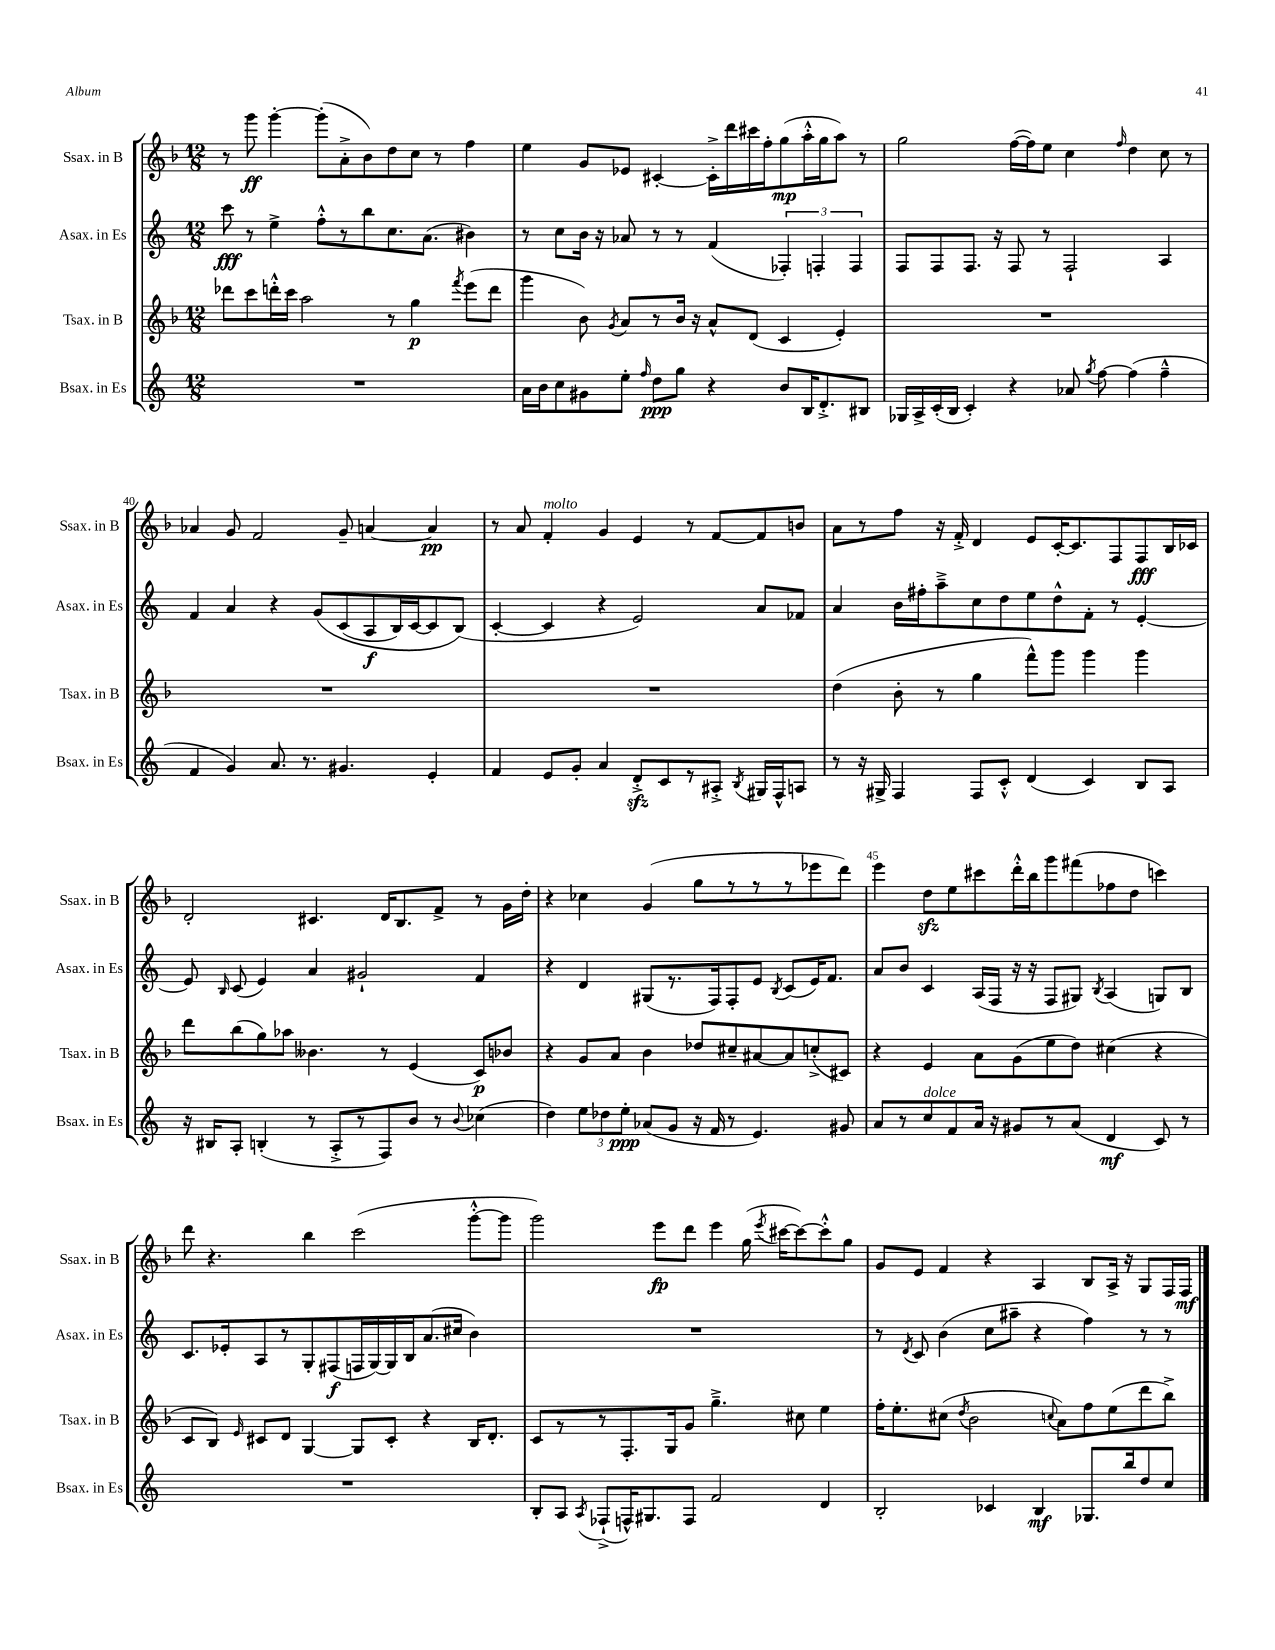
<<
\new StaffGroup <<
\new Staff = "s0" \with { instrumentName = "Ssax. in B" shortInstrumentName = "Ssax. in B" } {
    \clef treble \key f \major \numericTimeSignature \time 12/8
    \autoBeamOff r8 g'''8\ff g'''4~-. g'''8[-.( a'8-.-> bes'8) d''8 c''8] r8 f''4 |
    e''4 g'8[ ees'8] cis'4~-. cis'16[-.-> d'''16 cis'''16 f''16-. g''8\mp( a''16-.-^ g''16 a''8]) r8 |
    g''2 f''16[~( f''16) e''8] c''4 \grace { f''16 } d''4 c''8 r8 |
    aes'4 g'8 f'2 g'8-- a'4~ a'4\pp |
    r8 a'8 f'4-.^\markup { \italic "molto" } g'4 e'4 r8 f'8[~ f'8 b'8] |
    a'8[ r8 f''8] r16 f'16-.-> d'4 e'8[ c'16~-. c'8. f8 f8\fff bes16 ces'16] |
    d'2-. cis'4. d'16[ bes8. f'8]-> r8 g'16[ d''16]-. |
    r4 ces''4 g'4( g''8[ r8 r8 r8 ees'''8 d'''8]) |
    e'''4 d''8[\sfz e''8 cis'''8 d'''16-.-^ bes''16 g'''8 fis'''8( fes''8 d''8] c'''4) |
    d'''8 r4. bes''4 c'''2( g'''8[~-.-^ g'''8] |
    g'''2) e'''8[\fp d'''8] e'''4 g''16( \acciaccatura { e'''8 } cis'''16[~ cis'''8~) cis'''8-.-^ g''8] |
    g'8[ e'8] f'4 r4 a4 bes8[ a16]-> r16 g8[ f16 f16]\mf \bar "|." |
}
\new Staff = "s1" \with { instrumentName = "Asax. in Es" shortInstrumentName = "Asax. in Es" } {
    \clef treble \key c \major \numericTimeSignature \time 12/8
    \autoBeamOff c'''8\fff r8 e''4-> f''8[-.-^ r8 b''8 c''8. a'8.]( bis'4) |
    r8 c''8[ b'16] r16 aes'8 r8 r8 f'4( \tuplet 3/2 { fes4-.) f4-. f4 } |
    f8[ f8 f8.] r16 f8 r8 f2-! a4 |
    f'4 a'4 r4 g'8[\( c'8( a8\f b16) c'16~ c'8 b8](\) |
    c'4~-. c'4 r4 e'2) a'8[ fes'8] |
    a'4 b'16[ fis''16-. a''8---> c''8 d''8 e''8 d''8-^ f'8]-. r8 e'4~-. |
    e'8 \grace { b16 } c'8( e'4) a'4 gis'2-! f'4 |
    r4 d'4 gis8[( r8. f16) f8-. e'8] \acciaccatura { b8 } c'8[( e'16) f'8.] |
    a'8[ b'8] c'4 a16[( f16] r16 r16 f8[ gis8]) \acciaccatura { b8 } a4( g8[) b8] |
    c'8.[ ees'16-. a8 r8 g8-. fis8\f( f16 g16~) g16 b16 a'8.( cis''16] b'4) |
    R1. |
    r8 \acciaccatura { d'8 } c'8 b'4( c''8[ ais''8]-- r4 f''4) r8 r8 \bar "|." |
}
\new Staff = "s2" \with { instrumentName = "Tsax. in B" shortInstrumentName = "Tsax. in B" } {
    \clef treble \key f \major \numericTimeSignature \time 12/8
    \autoBeamOff des'''8[ c'''8 d'''16-.-^ c'''16] a''2 r8 g''4\p \acciaccatura { f'''8 } e'''8[( d'''8] |
    g'''4 bes'8) \acciaccatura { g'8 } a'8[ r8 bes'16] r16 a'8[-^ d'8]( c'4 e'4-.) |
    R1. |
    R1. |
    R1. |
    d''4( bes'8-. r8 g''4 f'''8[-^) g'''8] g'''4 g'''4 |
    d'''8[ bes''8( g''8) aes''8] beses'4. r8 e'4( c'8[\p) bes'8] |
    r4 g'8[ a'8] bes'4 des''8[ cis''8-- ais'8~ ais'8 c''8-.->( cis'8]) |
    r4 e'4 a'8[ g'8( e''8 d''8]) cis''4( r4 |
    c'8[ bes8]) \grace { e'16 } cis'8[ d'8] g4~ g8[ cis'8]-. r4 bes16[ d'8.]-. |
    c'8[ r8 r8 f8.-. g16 g'8] g''4.---> cis''8 e''4 |
    f''16[-. e''8.-. cis''8]( \acciaccatura { d''8 } bes'2 \appoggiatura { c''8 } a'8[) f''8 e''8( d'''8 bes''8]->) \bar "|." |
}
\new Staff = "s3" \with { instrumentName = "Bsax. in Es" shortInstrumentName = "Bsax. in Es" } {
    \clef treble \key c \major \numericTimeSignature \time 12/8
    \autoBeamOff R1. |
    a'16[ b'16 c''8 gis'8 e''8]-. \grace { f''16 } d''8[\ppp g''8] r4 b'8[ b16 d'8.-.-> bis8] |
    ges16[ a16-> c'16-.( b16] c'4-.) r4 aes'8 \acciaccatura { g''8 } f''8~ f''4( f''4---^ |
    f'4 g'4) a'8. r8. gis'4. e'4-. |
    f'4 e'8[ g'8]-. a'4 d'8[-.->\sfz c'8 r8 ais8]-.-> \acciaccatura { b8 } gis16[ f16-^ a8] |
    r8 r16 gis16-> f4 f8[ c'8]-.-^ d'4( c'4) b8[ a8] |
    r16 bis16[ a8]-. b4-.( r8 a8[-.-> r8 f8) b'8] r8 \appoggiatura { b'8 } ces''4( |
    d''4) \tuplet 3/2 { e''8[ des''8 e''8]-.\ppp } aes'8[( g'8] r16 f'16 r8 e'4.) gis'8 |
    a'8[ r8 c''8^\markup { \italic "dolce" } f'8 a'16] r16 gis'8[ r8 a'8]( d'4\mf c'8) r8 |
    R1. |
    b8[-. a8] \acciaccatura { a8 } fes8[-!->( f16-^) gis8. f8] f'2 d'4 |
    b2-. ces'4 b4\mf ges8.[ b''16 d''8 c''8] \bar "|." |
}
>>
>>
\layout { \context { \Score currentBarNumber = #37 \override BarNumber.break-visibility = ##(#f #t #t) barNumberVisibility = #(every-nth-bar-number-visible 5) } }
